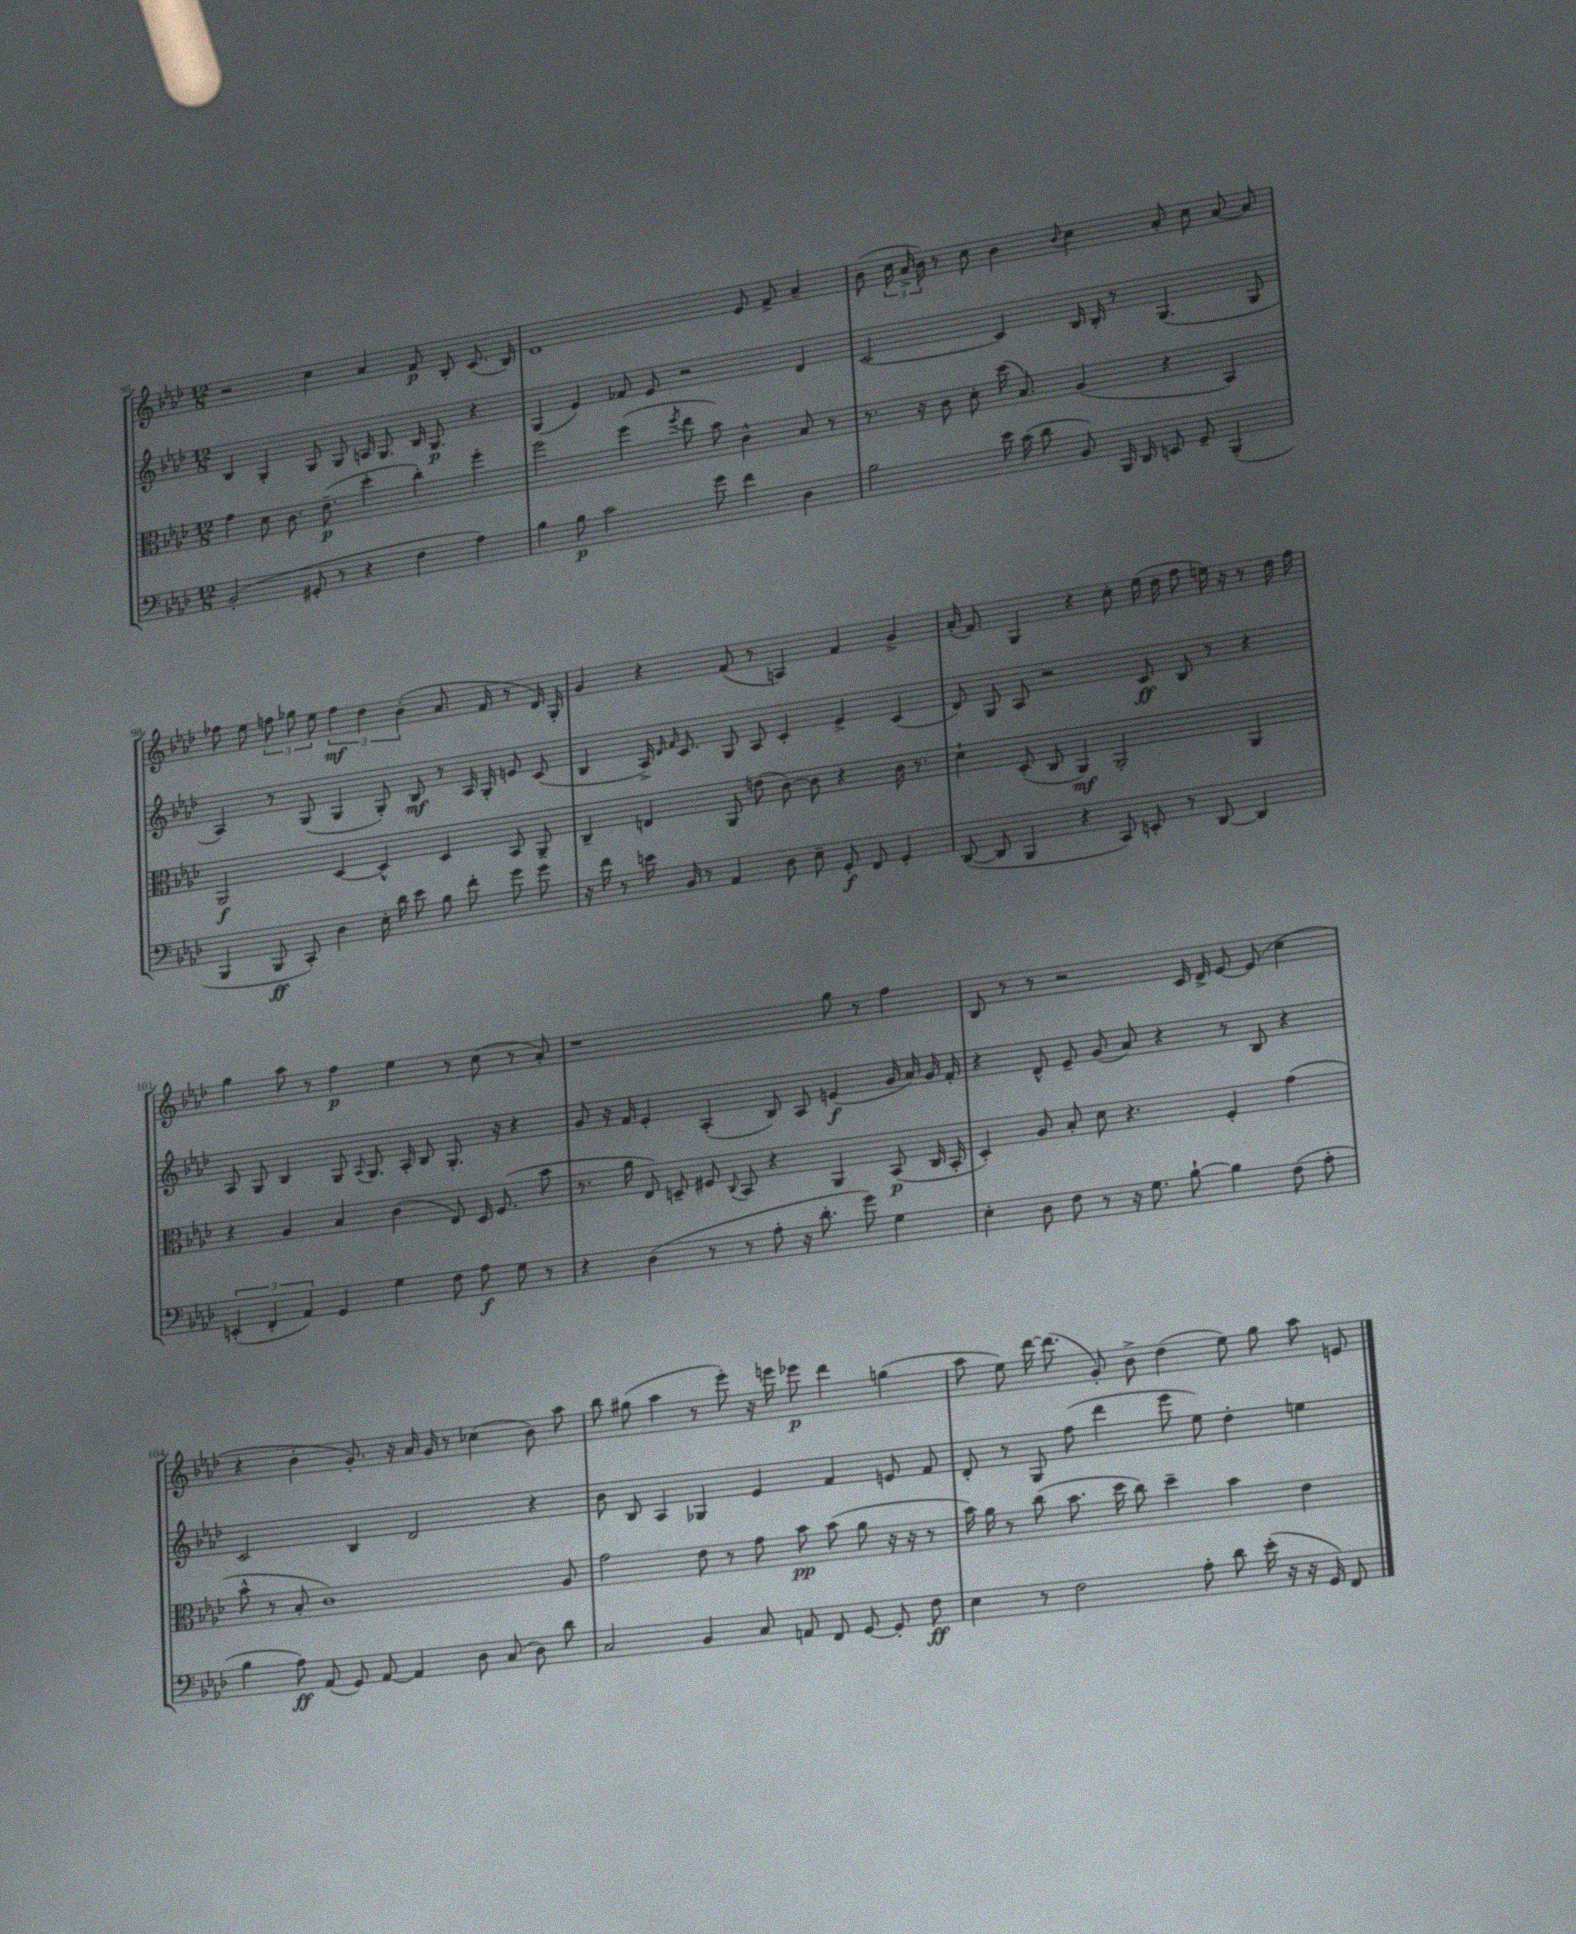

**kern	**kern	**kern	**kern
*staff4	*staff3	*staff2	*staff1
*clefF4	*clefC3	*clefG2	*clefG2
*k[b-e-a-d-]	*k[b-e-a-d-]	*k[b-e-a-d-]	*k[b-e-a-d-]
*M12/8	*M12/8	*M12/8	*M12/8
(2BB-'/	4g\	4B-/	2r
.	8d-\	4G'/	.
.	8.c\	.	.
8GG#'/	.	8G/	4cc\
.	(8.e-~\	.	.
8r	.	8G/	.
4r	4dd-'\	16A/	4a-/
.	.	8.G/	.
4F\	4cc'\)	16B-/	8f/
.	.	8.G/	.
.	.	.	8B-'/
4A-\)	4ff'\	4r	(8.c/
.	.	.	16B-/)
=	=	=	=
4B-\	2ff\	(4G/	1d-
8B-\	.	4e-/)	.
2c\	.	.	.
.	(4ff\	8f-/	.
.	.	8e-/	.
.	8qff/	.	.
.	8ee-\	2r	.
8g\	8b-\)	.	.
4f\	4c^^\	.	8e-/
.	.	.	8f^/
4D-\	8B-/	4d-/	4a-~/
.	8r	.	.
=	=	=	=
2B-\	8.r	[2c/	(8b-\
.	.	.	24cc\
.	.	.	24a-^/
.	16r	.	.
.	.	.	24b-\)
.	8c\	.	8r
.	8d-'\	.	8cc\
16e-\	(16dd-\	4c/]	4b-\
(16c\	8.B-/)	.	.
8d-\	.	.	.
.	.	.	8qqb-/
8BB-/)	(4A-/	16B-/	4cc\
.	.	16B-'/	.
16BBB-/	.	8r	.
16DD-/	.	.	.
8EE/	4r	(4.G/	8a-'/
8GG~/	.	.	8cc\
(4BBB-'/	4BB-/)	.	[8a-/
.	.	8G/	8a-/]
=	=	=	=
4BBB-/	2AA-/	4A-/)	8ff-\
.	.	.	8ee-\
8BBB-/	.	8r	12ff\
.	.	.	12gg-\
8CC'/)	.	(8G/	.
.	.	.	12ee-\
4D-\	[4D-/	4G/	6ff\
.	.	.	6dd-\
16E-'\	4D-^^/]	8G'/)	.
16d-\	.	.	.
.	.	.	(6b-'\
8e-\	.	8B-/	.
8B-\	4D-/	8r	8.a-/
8f'\	.	16A-/	.
.	.	16G'/	16f/
8g\	8BB-/	8e/	8r
8g\	8AA-~/	(8c/	16d-/)
.	.	.	16G'/
=	=	=	=
16r	4C~/	4B-/	4g/
16f\	.	.	.
8r	.	.	.
16e\	4E/	16A-^/)	4r
.	.	16qqd-/	.
.	.	16qqf/	.
16BB-/	.	8.c/	.
8r	.	.	.
4AA-/	8AA-/	8G/	(8f/
.	(8e\	8A-/	8r
8D-\	[8c\)	4c'/	4A/)
8E-~\	8c\]	.	.
8GG'/	4r	4e-^/	4f/
8FF/	.	.	.
4GG'/	16c\	(4c/	4g^/
.	8.r	.	.
=	=	=	=
([8DD-/	4d-`\	8d-/)	(16a-'/
.	.	.	8.f/)
8DD-/]	.	8G/	.
4BBB-/	(8D-'/	8A-/	4G/
.	8C/	2r	.
4r	4AA-/)	.	4r
8CC/)	2AA-'/	.	8cc'\
8EE'/	.	8c/	(16ee-\
.	.	.	16dd-\
8r	.	8B-/	8ff\
[8DD-/	.	8r	16ee\)
.	.	.	16r
4DD-/]	4AA-/	4r	8r
.	.	.	16dd-\
.	.	.	16ff\
=	=	=	=
(6EE'/	4r	8A-/	4gg\
.	.	8G/	.
6FF'/	.	.	.
.	4A-/	4B-/	8aa-\
6AA-/)	.	.	.
.	.	.	8r
4GG/	4B-/	8G/	4ff\
.	.	8qqA-/	.
.	.	8.G/	.
4G\	(4c\	.	4ee-\
.	.	16A-'/	.
.	.	8B-/	.
8F\	8E-/)	8.G'/	8r
8A-\	16D-/	.	(8cc\
.	(8.F/	16r	.
8G\	.	4r	8r
8r	8b-\	.	8a-'/)
=	=	=	=
4r	8.r	8g/	1r
.	.	16r	.
.	16a-\	16f/	.
(4D-\	8E-/)	4e-'/	.
.	8D~/	.	.
8r	8F#/	(4A-'/	.
.	8qqC/	.	.
8r	8BB-/	.	.
8A-'\	4r	8B-/)	.
16r	.	8A-/	.
8.d-'\	.	.	.
.	4AA-/	(4e/	8gg\
8g\)	.	.	8r
4G\	(8BB-/	16g/	4ff\
.	.	16a-/)	.
.	16C/	16g/	.
.	16BB-'/	16f'/	.
=	=	=	=
4E-'\	4D-'/)	4r	8B-/
.	.	.	8r
8D-\	8A-/	8d-^^/	8r
8F\	8B-'/	8e-~/	2r
8r	8d-\	(8g/	.
16r	4.r	8a-/)	.
8.G\	.	.	.
.	.	4r	.
[8B-`\	.	.	16c/
.	.	.	16d-^/
4B-\]	4F'/	8r	[8e-/
.	.	8B-/	(8e-/]
(8F\	(4g\	4r	4cc\
8A-'\	.	.	.
=	=	=	=
4B-\	8b-^^\	2c/	4r
.	8r	.	.
8A-\)	8B-'/	.	4b-'\
(8AA-/	1c)	.	.
8GG/)	.	4B-/	8.g'/)
[8AA-/	.	.	.
.	.	.	16r
4AA-/]	.	2d-/	16a-/
.	.	.	16g/
.	.	.	8r
8D-\	.	.	(4cc-\
(8C/	.	.	.
8D-\)	.	4r	8b-\)
8d-\	8A-/	.	8aa-\
=	=	=	=
2C/	2g\	8b-\	8bb-\
.	.	8B-/	(8gg#\
.	.	4A-/	4aa-\
4BB-/	8e-\	4G-/	8r
.	8r	.	8eee-'\)
8C/	8g\	4e-/	16r
.	.	.	16eee\
8AA/	8b-\	.	8eee-\
8FF/	(8b-\	4f/	4ddd-\
[8GG/	8a-\	.	.
8GG'/]	16r	8e/	(4gg\
.	16r	.	.
8F\	8r	8f/	.
=	=	=	=
4E-\	16b-\)	8d-'/	8aa-\
.	16a-\	.	.
.	8r	8r	8ee-\)
8r	(8cc\	8G/	[16ddd-\
.	.	.	(8.ddd-\]
2F\	8.b-\	(8ff\	.
.	.	4ddd-\	8g'/)
.	16dd-\	.	.
.	8cc\)	.	8b-^\
.	4dd-~\	8eee-\	(4dd-\
8A-'\	.	8ee-\)	.
8d-\	4b-\	4dd-'\	8ee-\)
(16e-'\	.	.	8gg\
16r	.	.	.
16r	4e-\	4ee\	8aa-\
16GG/)	.	.	.
8FF/	.	.	8e/
==	==	==	==
*-	*-	*-	*-
